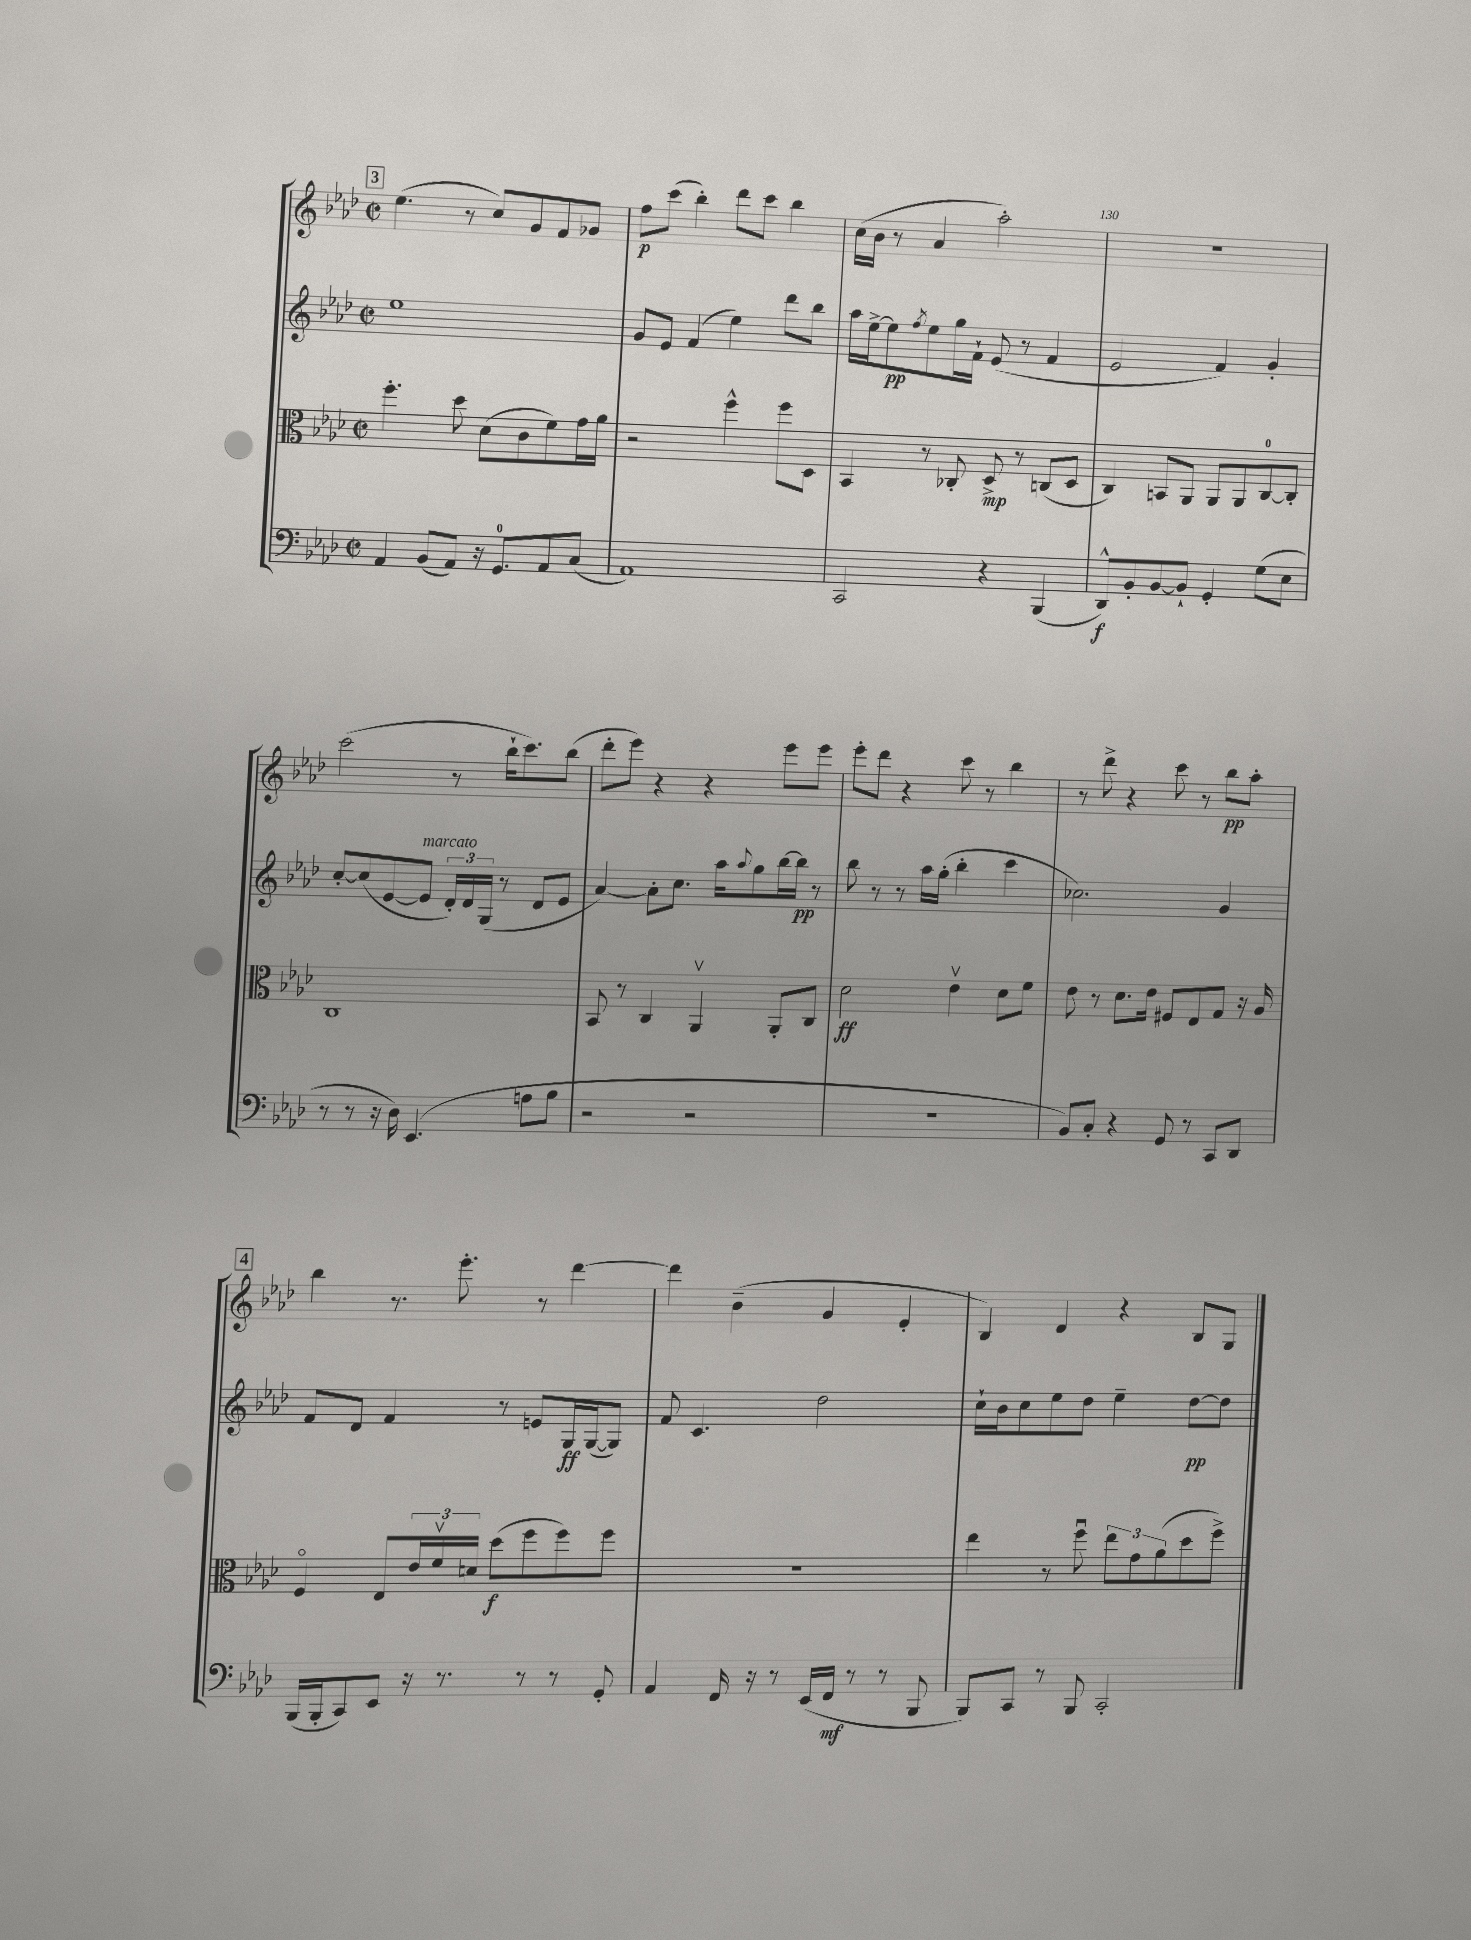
<<
\new StaffGroup <<
\new Staff = "s0" {
    \clef treble \key aes \major \defaultTimeSignature \time 2/2
    \mark \markup { \box "3" } ees''4.( r8 c''8) g'8 f'8 ges'8 |
    f''8\p c'''8( bes''4-.) des'''8 c'''8 bes''4 |
    c''16( bes'16 r8 aes'4 aes''2-.) |
    R1 |
    c'''2( r8 bes''16-! c'''8.) bes''8( |
    des'''8-. ees'''8) r4 r4 ees'''8 ees'''8 |
    ees'''8-. des'''8 r4 c'''8 r8 bes''4 |
    r8 des'''8-> r4 c'''8 r8 bes''8\pp aes''8-. |
    \mark \markup { \box "4" } bes''4 r8. ees'''8.-. r8 des'''4~ |
    des'''4 bes'4--( g'4 ees'4-. |
    bes4) des'4 r4 bes8 g8 \bar "|." |
}
\new Staff = "s1" {
    \clef treble \key aes \major \defaultTimeSignature \time 2/2
    \mark \markup { \box "3" } ees''1 |
    g'8 ees'8 f'4( ees''4) des'''8 bes''8 |
    aes''16 ees''16~-> ees''8\pp \acciaccatura { f''8 } ees''8 g''16 f'16-! ees'8( r8 f'4 |
    ees'2 f'4) g'4-. |
    c''8~-. c''8( ees'8~ ees'8^\markup { \italic "marcato" } \tuplet 3/2 { des'16-.) des'16 g16( } r8 des'8 ees'8 |
    aes'4~) aes'8-. c''8. aes''16 \appoggiatura { aes''8 } g''8 bes''16~ bes''16\pp r8 |
    bes''8 r8 r8 aes''16 g''16-.( bes''4-. c'''4 |
    ces''2.) g'4 |
    \mark \markup { \box "4" } f'8 des'8 f'4 r8 e'8 g16\ff g16~( g8) |
    f'8 c'4. des''2 |
    c''16-! bes'16 c''8 ees''8 des''8 ees''4-- des''8~\pp des''8 \bar "|." |
}
\new Staff = "s2" {
    \clef alto \key aes \major \defaultTimeSignature \time 2/2
    \mark \markup { \box "3" } f''4.-. des''8 des'8( c'8 f'8) g'16 aes'16 |
    r2 f''4-^ f''8 des8 |
    bes,4 r8 ces8-. des8->\mp r8 c8( des8 |
    c4) b,8 aes,8 aes,8 aes,8 c8-0~ c8-. |
    c1 |
    bes,8 r8 c4 aes,4\upbow aes,8-. c8 |
    des'2\ff ees'4\upbow des'8 f'8 |
    ees'8 r8 des'8. ees'16 fis8 ees8 g8 r16 aes16 |
    \mark \markup { \box "4" } f4\flageolet ees8 \tuplet 3/2 { ees'16 f'16\upbow d'16 } des''8\f( f''8 f''8) f''8 |
    r1 |
    ees''4 r8 f''8\downbow \tuplet 3/2 { ees''8 g'8 aes'8( } des''8 f''8->) \bar "|." |
}
\new Staff = "s3" {
    \clef bass \key aes \major \defaultTimeSignature \time 2/2
    \mark \markup { \box "3" } aes,4 bes,8( aes,8) r16 g,8.-0 aes,8 c8( |
    aes,1) |
    c,2 r4 bes,,4( |
    des,8-^\f) bes,8-. bes,8~ bes,8-! g,4-. g8( ees8 |
    r8 r8 r16 des16) ees,4.( a8 bes8 |
    r2 r2 |
    R1 |
    bes,8) c8-. r4 g,8 r8 c,8 des,8 |
    \mark \markup { \box "4" } bes,,16( bes,,16-. c,8) ees,8 r16 r8. r8 r8 g,8-. |
    aes,4 f,16 r16 r8 ees,16( f,16\mf r8 r8 bes,,8 |
    bes,,8) c,8 r8 bes,,8 c,2-. \bar "|." |
}
>>
>>
\layout { \context { \Score currentBarNumber = #127 \override BarNumber.break-visibility = ##(#f #t #t) barNumberVisibility = #(every-nth-bar-number-visible 5) } }
